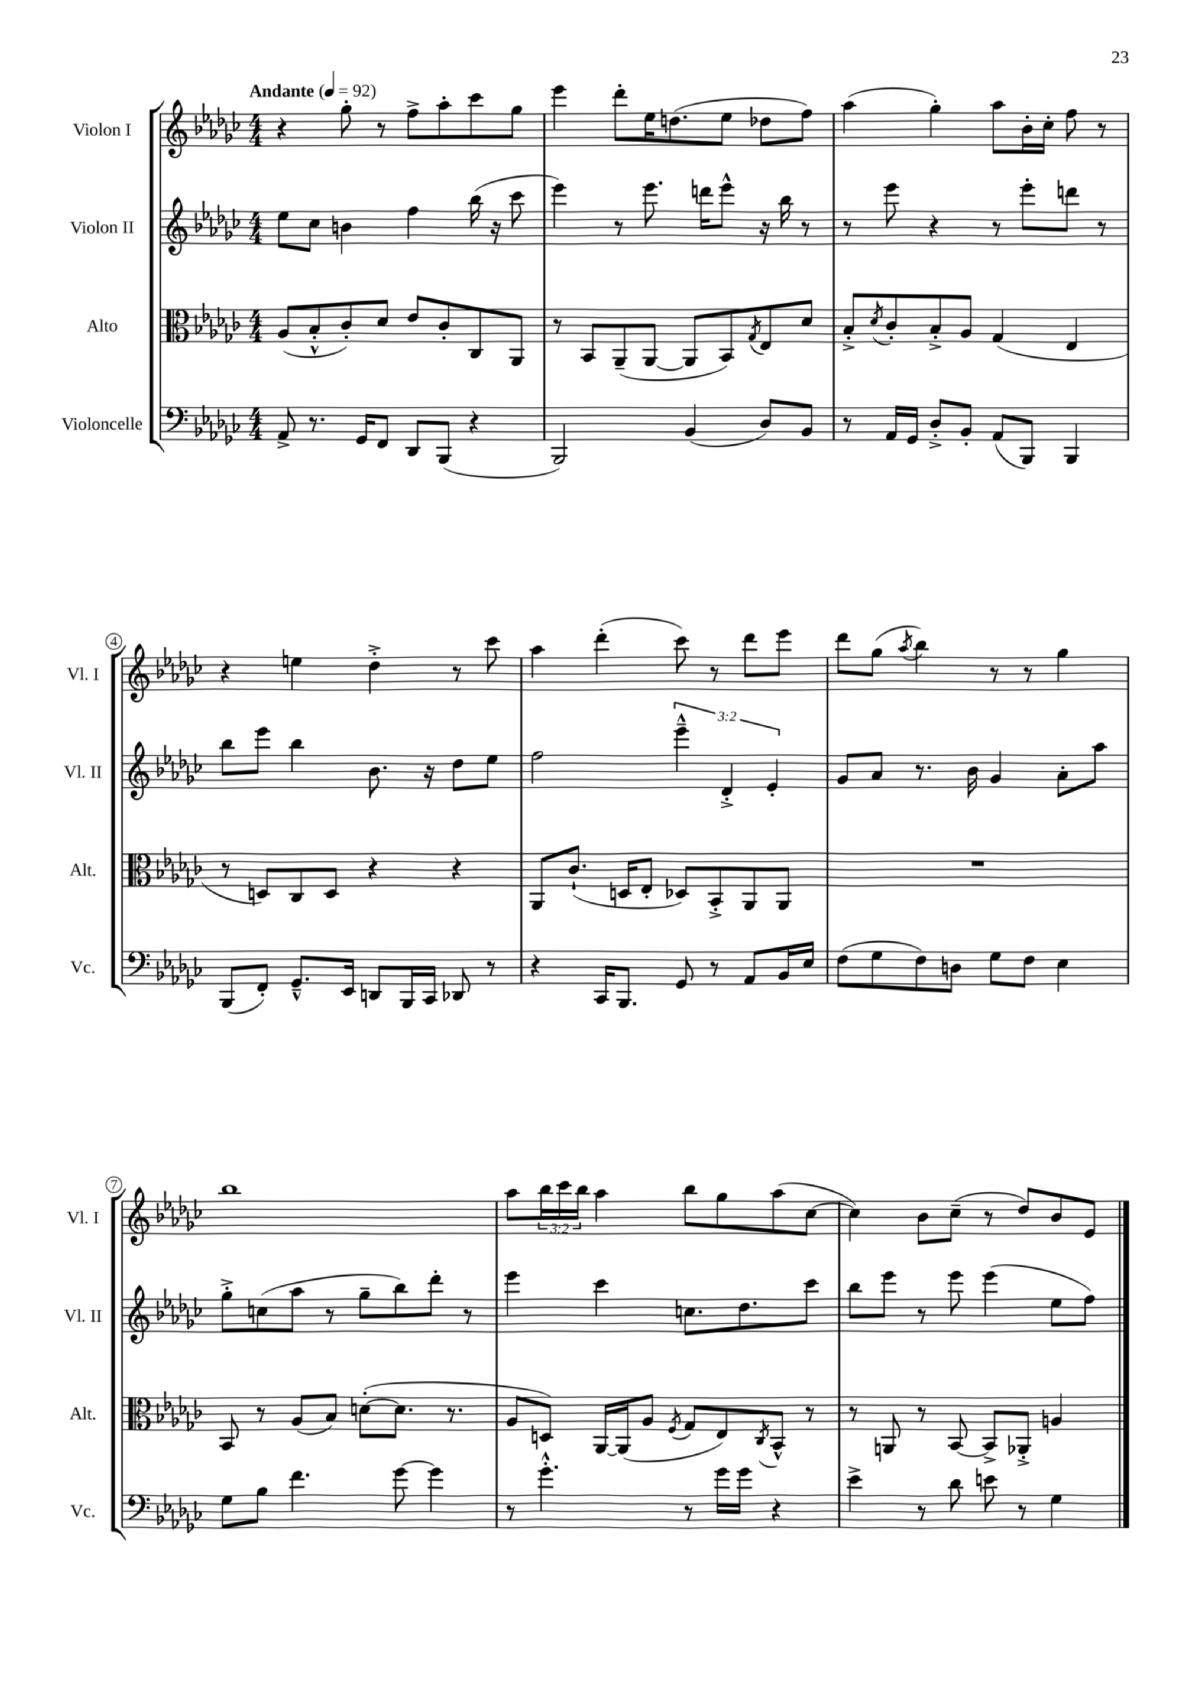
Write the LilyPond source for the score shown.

<<
\new StaffGroup <<
\new Staff = "s0" \with { instrumentName = "Violon I" shortInstrumentName = "Vl. I" } {
    \clef treble \key ges \major \numericTimeSignature \time 4/4 \override Staff.TupletNumber.text = #tuplet-number::calc-fraction-text \tempo "Andante" 4 = 92
    r4 ges''8-. r8 f''8-> aes''8-. ces'''8 ges''8 |
    ees'''4 des'''8-. ees''16 d''8.( ees''8 des''8 f''8) |
    aes''4( ges''4-.) aes''8 bes'16-. ces''16-. f''8 r8 |
    r4 e''4 des''4-.-> r8 ces'''8 |
    aes''4 des'''4-.( ces'''8) r8 des'''8 ees'''8 |
    des'''8 ges''8( \acciaccatura { aes''8 } bes''4) r8 r8 ges''4 |
    bes''1 |
    aes''8 \tuplet 3/2 { bes''16 ces'''16 bes''16 } aes''4 bes''8 ges''8 aes''8( ces''8~ |
    ces''4) bes'8 ces''8--( r8 des''8) bes'8 ees'8 \bar "|." |
}
\new Staff = "s1" \with { instrumentName = "Violon II" shortInstrumentName = "Vl. II" } {
    \clef treble \key ges \major \numericTimeSignature \time 4/4 \override Staff.TupletNumber.text = #tuplet-number::calc-fraction-text
    ees''8 ces''8 b'4 f''4 bes''16( r16 ces'''8 |
    ees'''4) r8 ees'''8. d'''16 ees'''8-^ r16 bes''16 r8 |
    r8 ees'''8 r4 r8 ees'''8-. d'''8 r8 |
    bes''8 ees'''8 bes''4 bes'8. r16 des''8 ees''8 |
    f''2 \tuplet 3/2 { ees'''4---^ des'4-.-> ees'4-. } |
    ges'8 aes'8 r8. bes'16 ges'4 aes'8-. aes''8 |
    ges''8-.-> c''8( aes''8 r8 ges''8-- bes''8) des'''8-. r8 |
    ees'''4 ces'''4 c''8. des''8. ces'''8 |
    bes''8 ees'''8 r8 ees'''8 ees'''4( ees''8 f''8) \bar "|." |
}
\new Staff = "s2" \with { instrumentName = "Alto" shortInstrumentName = "Alt." } {
    \clef alto \key ges \major \numericTimeSignature \time 4/4
    aes8( bes8-.-^ ces'8-.) des'8 ees'8 ces'8-. ces8 aes,8 |
    r8 bes,8 aes,8--( aes,8~ aes,8 bes,8) \acciaccatura { ges8 } ees8 des'8 |
    bes8-.-> \acciaccatura { des'8 } ces'8-. bes8-.-> aes8 ges4( ees4 |
    r8 d8) ces8 d8 r4 r4 |
    aes,8 ces'8.-!( d16 ees8-. des8) bes,8-.-> aes,8 aes,8 |
    R1 |
    bes,8 r8 aes8( bes8) d'8~-.( d'8. r8. |
    aes8 d8) aes,16~ aes,16( aes8 \acciaccatura { f8 } ges8 ees8) \acciaccatura { ces8 } bes,8-^ r8 |
    r8 a,8 r8 bes,8~ bes,8-> aes,8-.-> a4 \bar "|." |
}
\new Staff = "s3" \with { instrumentName = "Violoncelle" shortInstrumentName = "Vc." } {
    \clef bass \key ges \major \numericTimeSignature \time 4/4
    aes,8-> r8. ges,16 f,8 des,8 bes,,8( r4 |
    bes,,2) bes,4( des8) bes,8 |
    r8 aes,16 ges,16 des8-.-> bes,8-. aes,8( bes,,8) bes,,4 |
    bes,,8( f,8-.) ges,8.---^ ees,16 d,8 bes,,16 ces,16 des,8 r8 |
    r4 ces,16 bes,,8. ges,8 r8 aes,8 bes,16 ees16 |
    f8( ges8 f8) d8 ges8 f8 ees4 |
    ges8 bes8 f'4. ges'8~ ges'4 |
    r8 ges'4.-.-^ r8 ges'16 ges'16 r4 |
    ees'4-> r8 des'8 e'8 r8 ges4 \bar "|." |
}
>>
>>
\layout { \context { \Score \override BarNumber.stencil = #(make-stencil-circler 0.1 0.3 ly:text-interface::print) } }
